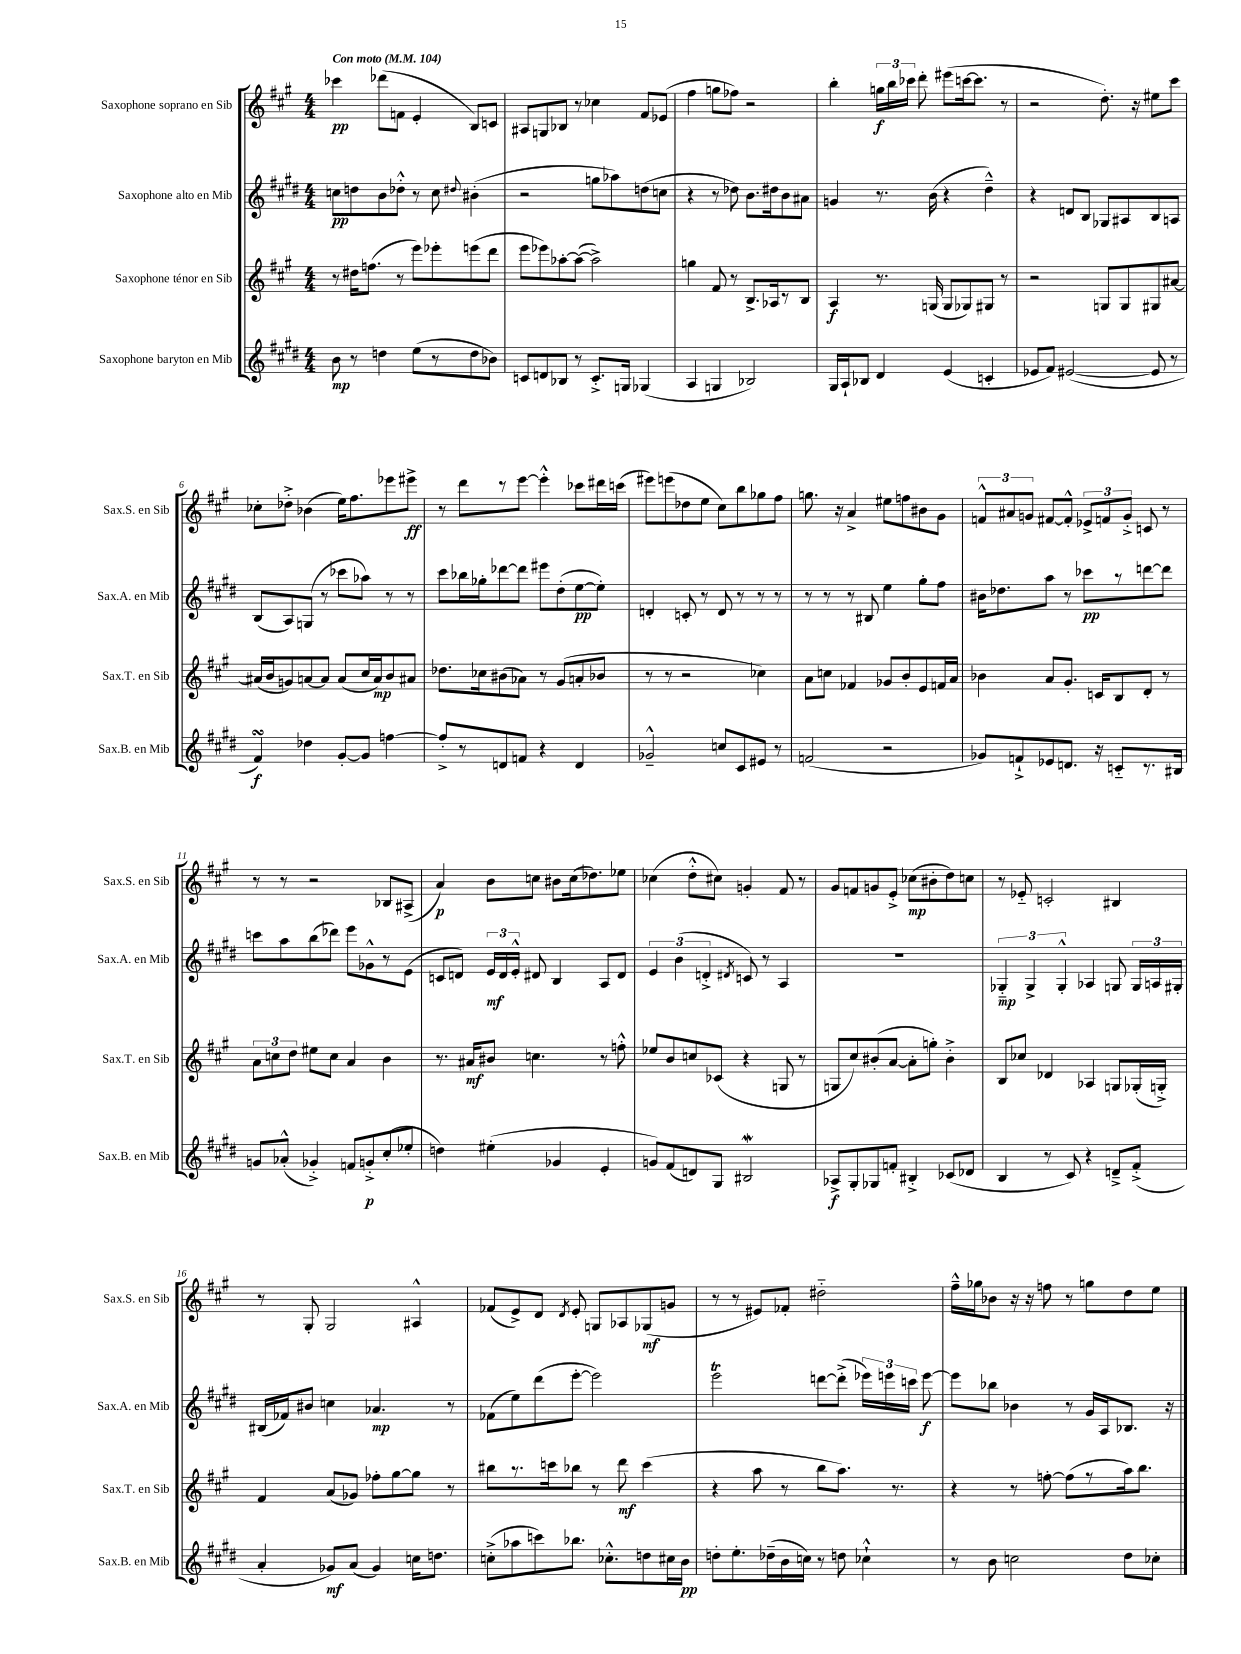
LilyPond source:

<<
\new StaffGroup <<
\new Staff = "s0" \with { instrumentName = "Saxophone soprano en Sib" shortInstrumentName = "Sax.S. en Sib" } {
    \clef treble \key a \major \numericTimeSignature \time 4/4 \tempo "Con moto" 4 = 104
    \autoBeamOff ces'''4\pp des'''8[( f'8] e'4-. b8[) c'8] |
    ais8[ g8 bes8] r8 ces''4 fis'8[ ees'8]( |
    fis''4 g''8[ fes''8]) r2 |
    b''4-. \tuplet 3/2 { g''16[\f b''16 ces'''16] } d'''8-. eis'''8[( c'''16~ c'''8.] r8 |
    r2 d''8.-.) r16 eis''8[ cis'''8] |
    ces''8[-. des''8]-.-> bes'4( e''16[) fis''8. ees'''8 eis'''8]->\ff |
    r8 d'''8[ r8 e'''8]~ e'''4-.-^ ces'''8[ dis'''16 c'''16]( |
    eis'''8[) e'''8( des''8 e''8] cis''8[) b''8 ges''8 fis''8] |
    g''8. r16 a'4-> eis''8[ f''8 bis'8 gis'8] |
    \tuplet 3/2 { f'8[-^ ais'8 g'8] } fis'8[~ fis'8]-.-^ \tuplet 3/2 { ees'8[-> f'8 g'8]-.-> } c'8 r8 |
    r8 r8 r2 bes8[ ais8]->( |
    a'4\p) b'8[ c''8] bis'8[ c''16( des''8.) ees''8] |
    ces''4( d''8[-.-^ cis''8]) g'4-. fis'8 r8 |
    gis'8[ f'8 g'8 e'8]-.-> ces''8[\mp( bis'8-. d''8) c''8] |
    r8 ees'8-_ c'2-. bis4 |
    r8 gis8-. gis2 ais4-^ |
    fes'8[( e'8->) d'8] \acciaccatura { d'8 } e'8-. g8[ aes8 ges8\mf( g'8] |
    r8 r8 eis'8[) fes'8]-. dis''2-_ |
    fis''16[---^ ges''16 bes'8] r16 r16 f''8 r8 g''8[ d''8 e''8] \bar "|." |
}
\new Staff = "s1" \with { instrumentName = "Saxophone alto en Mib" shortInstrumentName = "Sax.A. en Mib" } {
    \clef treble \key e \major \numericTimeSignature \time 4/4
    \autoBeamOff c''8[\pp d''8 b'8 des''8]-.-^ r8 c''8 \appoggiatura { dis''8 } bis'4-.( |
    r2 g''8[ aes''8) d''8( c''8] |
    r4 r8 des''8) b'8.[ dis''16 b'8 ais'8] |
    g'4 r8. b'16( r4 dis''4---^) |
    r4 d'8[ b8] ges8[ ais8 b8 a8] |
    b8[( a8) g8]( r8 ces'''8[ aes''8]) r8 r8 |
    cis'''8[ bes''16 ges''16-. des'''8~ des'''8] eis'''8[ dis''8-.( e''8~\pp e''8]-.) |
    d'4-. c'8-. r8 d'8 r8 r8 r8 |
    r8 r8 r8 bis8 e''4 gis''8[-. fis''8] |
    bis'16[ des''8. a''8] r8 ces'''8[\pp r8 d'''8~ d'''8] |
    c'''8[ a''8 b''8( des'''8]) e'''8[ ges'8-^ r8 e'8]( |
    c'8[ d'8]) \tuplet 3/2 { e'16[\mf d'16 e'16]-.-^ } dis'8 b4 a8[ dis'8] |
    \tuplet 3/2 { e'4 b'4( d'4-.-> } \acciaccatura { dis'8 } c'8) r8 a4 |
    R1 |
    \tuplet 3/2 { ges4-_\mp ges4-> ges4-.-^ } aes4 g8 \tuplet 3/2 { g16[ a16 gis16]-. } |
    bis16[( fes'16) bis'8] c''4 aes'4.\mp r8 |
    fes'8[( e''8) dis'''8( e'''8]~-. e'''2) |
    e'''2\trill d'''8[~ d'''8]-.->( \tuplet 3/2 { ees'''16[) e'''16 c'''16] } e'''8~\f |
    e'''8[ bes''8] bes'4 r8 gis'16[ a16 bes8.] r16 \bar "|." |
}
\new Staff = "s2" \with { instrumentName = "Saxophone ténor en Sib" shortInstrumentName = "Sax.T. en Sib" } {
    \clef treble \key a \major \numericTimeSignature \time 4/4
    \autoBeamOff r8 dis''16[ f''8.]( r8 e'''8[) ees'''8-. e'''8( d'''8] |
    e'''8[ ees'''8) aes''8~-. aes''8]~( aes''2->) |
    g''4 fis'8 r8 b8.[-> aes16 r8 b8] |
    a4\f r8. g16( g8[ ges8) gis8] r8 |
    r2 g8[ g8 gis8 ais'8]~ |
    ais'16[( b'16 g'8) a'8~ a'8] a'8[( cis''16 a'16\mp) b'8 ais'8] |
    des''8.[ ces''16 bis'8( aes'8]) r8 gis'8[( a'8-. bes'8] |
    r8 r8 r2 ces''4) |
    a'8[ c''8] fes'4 ges'8[ b'8-. e'8 f'16 a'16] |
    bes'4 a'8[ gis'8.]-. c'16[ b8 d'8]-. r8 |
    \tuplet 3/2 { a'8[ c''8 d''8] } eis''8[ c''8] a'4 b'4 |
    r8. ais'16[\mf bis'8] c''4. r8 f''8-.-^ |
    ees''8[ b'8 c''8 ces'8]( r4 g8 r8 |
    g8[ cis''8) bis'8-.( a'8]~ a'8[-. g''8]-.) bis'4-.-> |
    b8[ ces''8] des'4 aes4 g8[ ges16-.( g16]-.->) |
    fis'4 a'8[( ges'8]) fes''8[-. gis''8~ gis''8] r8 |
    bis''8[ r8. c'''16 bes''8] r8 d'''8\mf c'''4( |
    r4 a''8 r8 b''8[ a''8.]) r8. |
    r4 r8 f''8~-. f''8[( r8 a''16) b''8.] \bar "|." |
}
\new Staff = "s3" \with { instrumentName = "Saxophone baryton en Mib" shortInstrumentName = "Sax.B. en Mib" } {
    \clef treble \key e \major \numericTimeSignature \time 4/4
    \autoBeamOff b'8\mp r8 d''4 e''8[( r8 d''8 bes'8]) |
    c'8[ d'8 bes8] r8 c'8.[-.-> g16] ges4( |
    a4 g4 bes2) |
    gis16[ a16-! bes8] dis'4 e'4( c'4-. |
    ees'8[ fis'8]) eis'2~( eis'8 r8 |
    fis'4\turn\f) des''4 gis'8[~-. gis'8] f''4~ |
    f''8[-.-> r8 d'8 f'8] r4 d'4 |
    ges'2---^ c''8[ cis'8 eis'8] r8 |
    f'2( r2 |
    ges'8[) f'8-!-> ees'8 d'8.] r16 c'8[-_ r8. bis16] |
    g'8[ aes'8]-.-^( ges'4-.->) f'8[ g'8-.->\p cis''8-.( ees''8]-. |
    d''4) eis''4-.( ges'4 e'4-. |
    g'8[) fis'8( d'8) gis8] bis2\mordent |
    aes8[->\f gis8-. ges8 f'8]-. bis4-.-> ces'8[( des'8] |
    b4 r8 cis'8) r4 d'8[---> fis'8]-.->( |
    a'4-. ges'8[\mf) a'8]( ges'4) c''16[ d''8.] |
    c''8[-.->( aes''8 c'''8) bes''8.] ces''8.[-.-^ d''8 cis''16 b'16]\pp |
    d''8[-. e''8.-. des''16--( b'16 c''16]) r8 d''8 ces''4-!-^ |
    r8 b'8 c''2 dis''8[ ces''8]-. \bar "|." |
}
>>
>>
